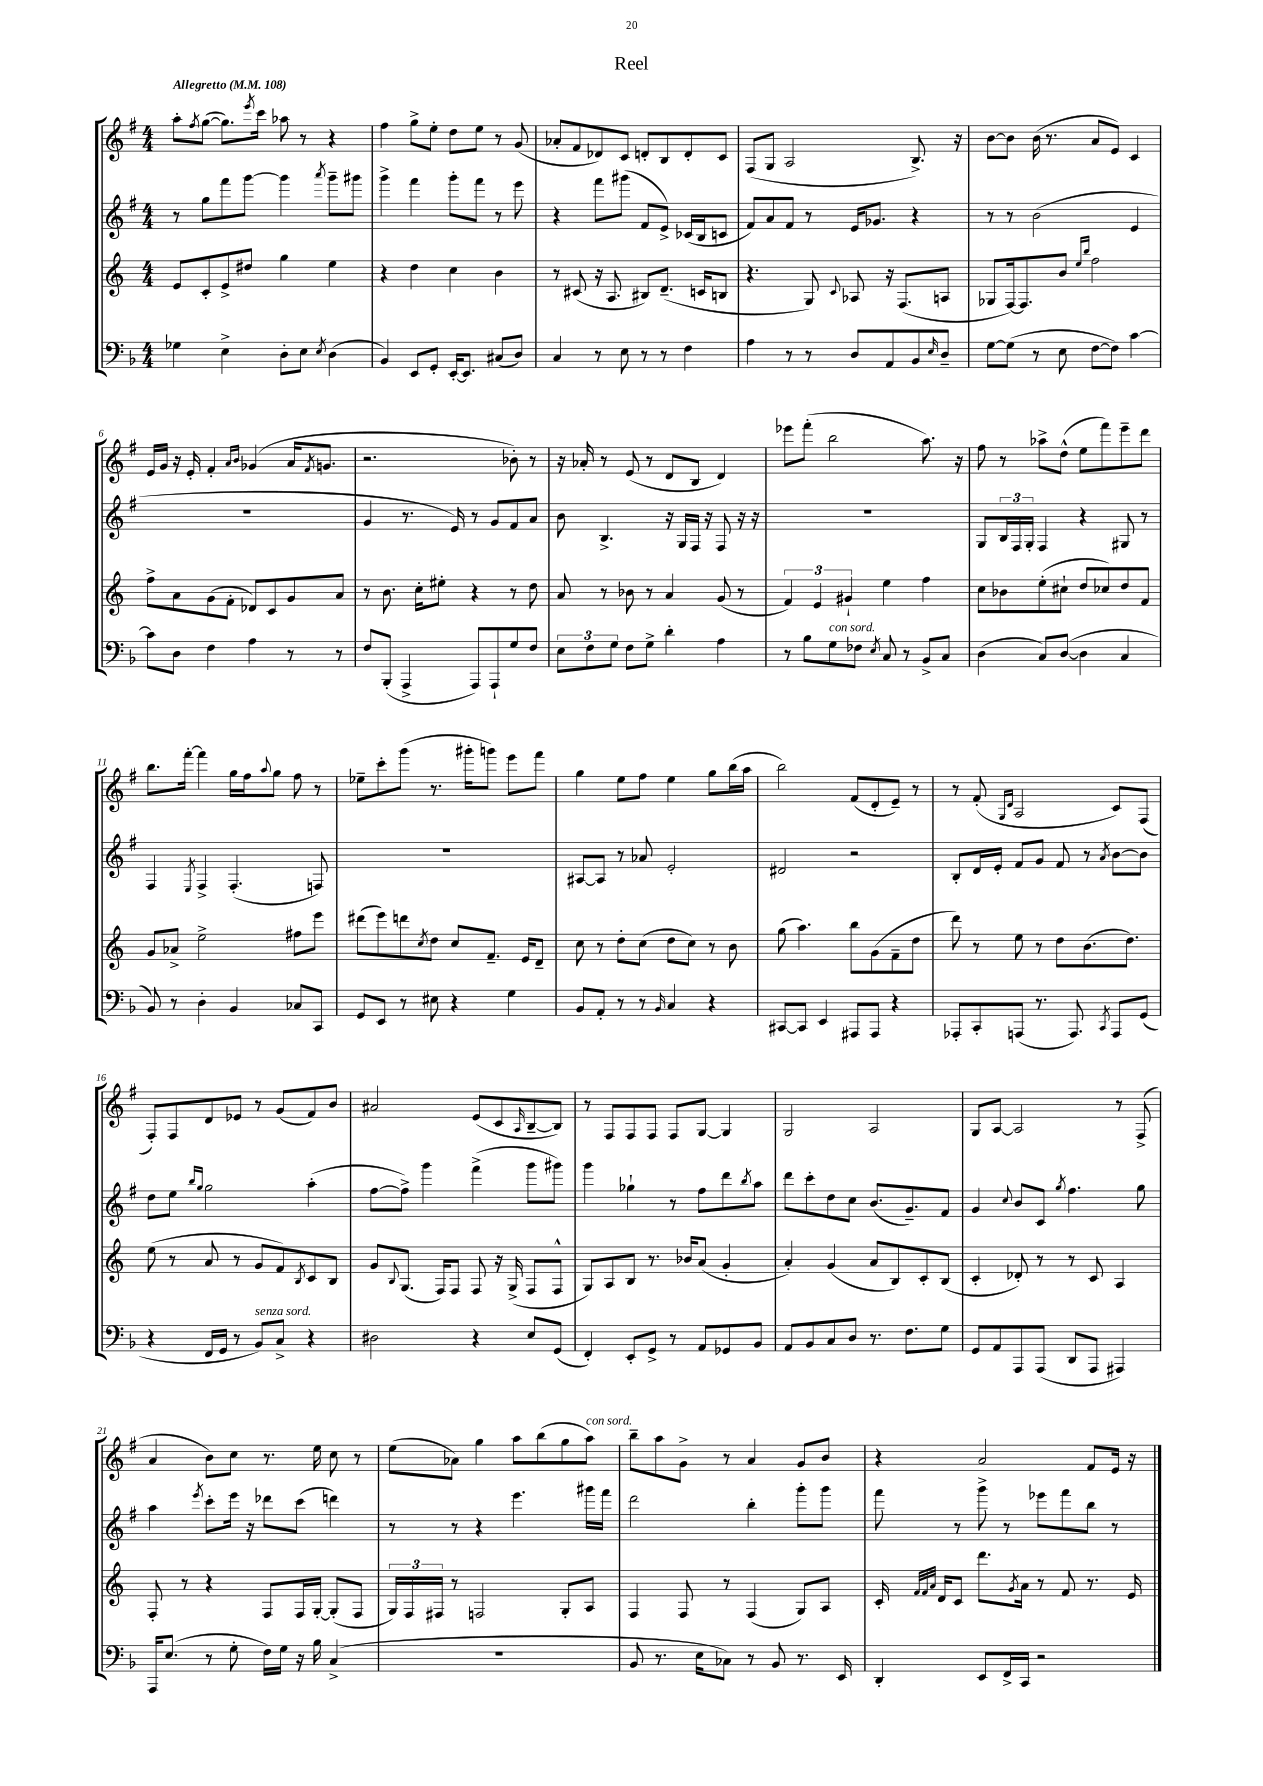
\header { title = "Reel" }
<<
\new StaffGroup <<
\new Staff = "s0" {
    \clef treble \key g \major \numericTimeSignature \time 4/4 \tempo "Allegretto" 4 = 108
    a''8-. \acciaccatura { fis''8 } g''8~( g''8.) \acciaccatura { e'''8 } c'''16 aes''8 r8 r4 |
    fis''4 g''8-> e''8-. d''8 e''8 r8 g'8( |
    aes'8-. fis'8 des'8) c'8 d'8-. b8 d'8-. c'8 |
    fis8( g8 a2 b8.->) r16 |
    b'8~ b'8 b'16( r8. a'8 e'8) c'4 |
    e'16 g'16 r16 e'16-. fis'4-. \grace { a'16 b'16 } ges'4( a'16 \acciaccatura { fis'8 } g'8. |
    r2. bes'8-.) r8 |
    r16 aes'16-. r8 e'8( r8 d'8 b8 d'4) |
    ees'''8 fis'''8-.( b''2 a''8.) r16 |
    fis''8 r8 aes''8-> d''8-^( e''8 fis'''8) e'''8-- d'''8 |
    b''8. fis'''16~-. fis'''4 g''16 fis''16 \appoggiatura { a''8 } g''8 fis''8 r8 |
    ees''8-- c'''8-. g'''8( r8. gis'''16-. g'''8) e'''8 fis'''8 |
    g''4 e''8 fis''8 e''4 g''8 b''16( a''16 |
    b''2) fis'8( d'8-. e'8--) r8 |
    r8 fis'8-.( \grace { g16 d'16 } a2 c'8) fis8( |
    fis8-.) fis8 d'8 ees'8 r8 g'8( fis'8) b'8 |
    ais'2 e'8( c'8 \grace { a16 } b8~-- b8) |
    r8 fis8 fis8 fis8 fis8 g8~ g4 |
    g2 a2 |
    g8 a8~ a2 r8 fis8->( |
    a'4 b'8) c''8 r8. e''16 c''8 r8 |
    e''8( aes'8) g''4 a''8 b''8( g''8 a''8^\markup { \italic "con sord." }) |
    b''8-- a''8 g'8-> r8 a'4 g'8 b'8 |
    r4 a'2 fis'8 e'16 r16 \bar "|." |
}
\new Staff = "s1" {
    \clef treble \key g \major \numericTimeSignature \time 4/4
    r8 g''8 fis'''8 g'''8~ g'''4 \acciaccatura { a'''8 } g'''8-- gis'''8 |
    g'''4-> fis'''4 g'''8-. fis'''8 r8 e'''8 |
    r4 fis'''8 gis'''8( fis'8 e'8->) ces'16( b16 c'8 |
    fis'8) a'8 fis'8 r8 e'16 ges'8. r4 |
    r8 r8 b'2( e'4 |
    R1 |
    g'4 r8. e'16) r8 g'8 fis'8 a'8 |
    b'8 b4.-> r16 g16 fis16 r16 fis8 r16 r16 |
    R1 |
    g8 \tuplet 3/2 { b16 fis16 g16-. } fis4 r4 gis8 r8 |
    fis4 \acciaccatura { e8 } fis4-> fis4.-.( f8) |
    R1 |
    ais8~ ais8 r8 aes'8 e'2-. |
    dis'2 r2 |
    b8-. d'16 e'16-. fis'8 g'8 fis'8 r8 \acciaccatura { a'8 } b'8~ b'8 |
    d''8 e''8 \grace { b''16 g''16 } g''2 a''4-.( |
    fis''8~ fis''8->) g'''4 fis'''4->( g'''8 gis'''8) |
    g'''4 ges''4-! r8 fis''8 d'''8 \acciaccatura { b''8 } a''8 |
    d'''8 c'''8-. d''8 c''8 b'8.( g'8.--) fis'8 |
    g'4 \appoggiatura { c''8 } b'8 c'8 \acciaccatura { g''8 } fis''4. g''8 |
    a''4 \acciaccatura { e'''8 } c'''8-. e'''16 r16 des'''8 c'''8( d'''4) |
    r8 r8 r4 e'''4. gis'''16 fis'''16 |
    d'''2 b''4-. g'''8-. g'''8 |
    fis'''8 r8 g'''8-> r8 ees'''8 fis'''8 b''8 r8 \bar "|." |
}
\new Staff = "s2" {
    \clef treble \key c \major \numericTimeSignature \time 4/4
    e'8 c'8-. e'8-> dis''8 g''4 e''4 |
    r4 d''4 c''4 b'4 |
    r8 cis'8( r16 a8. bis8) d'8.--( c'16 b8 |
    r4. g8) \appoggiatura { c'8 } aes8 r16 f8.( a8 |
    ges8 f16~) f8. b'8 \grace { e''16 b''16 } f''2 |
    f''8-> a'8 g'8( f'8-. des'8) c'8 g'8 a'8 |
    r8 b'8. c''16-. eis''8-. r4 r8 d''8 |
    a'8 r8 bes'8 r8 a'4 g'8( r8 |
    \tuplet 3/2 { f'4) e'4 gis'4-! } e''4 f''4 |
    c''8 bes'8 e''8-.( cis''8-! d''8 ces''8) d''8 f'8 |
    g'8 aes'8-> e''2-> fis''8 e'''8 |
    dis'''8( e'''8) d'''8 \acciaccatura { c''8 } d''8 c''8 f'8.-- e'16 d'8-- |
    c''8 r8 d''8-. c''8( d''8 c''8) r8 b'8 |
    g''8( a''4.) b''8 g'8( f'8-- d''8 |
    d'''8) r8 e''8 r8 d''8 b'8.( d''8.) |
    e''8( r8 a'8 r8 g'8 f'8) \acciaccatura { b8 } c'8 b8 |
    g'8 \appoggiatura { b8 } g8.( f16) f8 f8 r16 g16->( f8 f8-^ |
    g8) a8 b8 r8. bes'16 a'8( g'4-. |
    a'4-.) g'4( a'8 b8) c'8-. b8( |
    c'4-. des'8-.) r8 r8 c'8 a4 |
    f8-. r8 r4 f8 f16 g16~-. g8-.( f8 |
    \tuplet 3/2 { g16) f16 fis16 } r8 f2 g8-. a8 |
    f4 f8 r8 f4( g8) a8 |
    c'16-. \grace { f'32 f'32 a'32 } d'16 c'8 d'''8. \acciaccatura { g'8 } a'16 r8 f'8 r8. e'16 \bar "|." |
}
\new Staff = "s3" {
    \clef bass \key f \major \numericTimeSignature \time 4/4
    ges4 e4-> d8-. e8 \acciaccatura { e8 } d4( |
    bes,4) e,8 g,8-. e,16~-. e,8. cis8( d8) |
    c4 r8 e8 r8 r8 f4 |
    a4 r8 r8 d8 a,8 bes,8 \grace { e16 } d8-- |
    g8~ g8( r8 e8 f8~ f8) c'4~ |
    c'8 d8 f4 a4 r8 r8 |
    f8 bes,,8-.( a,,4-> a,,8) a,,8-! g8 f8 |
    \tuplet 3/2 { e8 f8 g8 } f8 g8-> d'4-. a4 |
    r8 bes8 g8^\markup { \italic "con sord." } fes8 \acciaccatura { e8 } c8 r8 bes,8-> c8 |
    d4( c8) d8~( d4 c4 |
    bes,8) r8 d4-. bes,4 ces8 c,8 |
    g,8 e,8 r8 eis8 r4 g4 |
    bes,8 a,8-. r8 r8 \grace { bes,16 } c4 r4 |
    cis,8~ cis,8 e,4 ais,,8 ais,,8 r4 |
    aes,,8-. c,8-. a,,8( r8. a,,8.) \acciaccatura { c,8 } a,,8 g,8( |
    r4 f,16 g,16 r8 bes,8^\markup { \italic "senza sord." }) c8-> r4 |
    dis2 r4 e8 g,8( |
    f,4-.) e,8-. g,8-> r8 a,8 ges,8 bes,8 |
    a,8 bes,8 c8 d8 r8. f8. g8 |
    g,8 a,8 a,,8 a,,8( d,8 a,,8 ais,,4) |
    a,,16 e8.( r8 g8-. f16) g16 r16 bes16 c4->( |
    R1 |
    bes,8 r8. e16 ces8) r8 bes,8 r8. e,16 |
    d,4-. e,8 f,16-> c,16 r2 \bar "|." |
}
>>
>>
